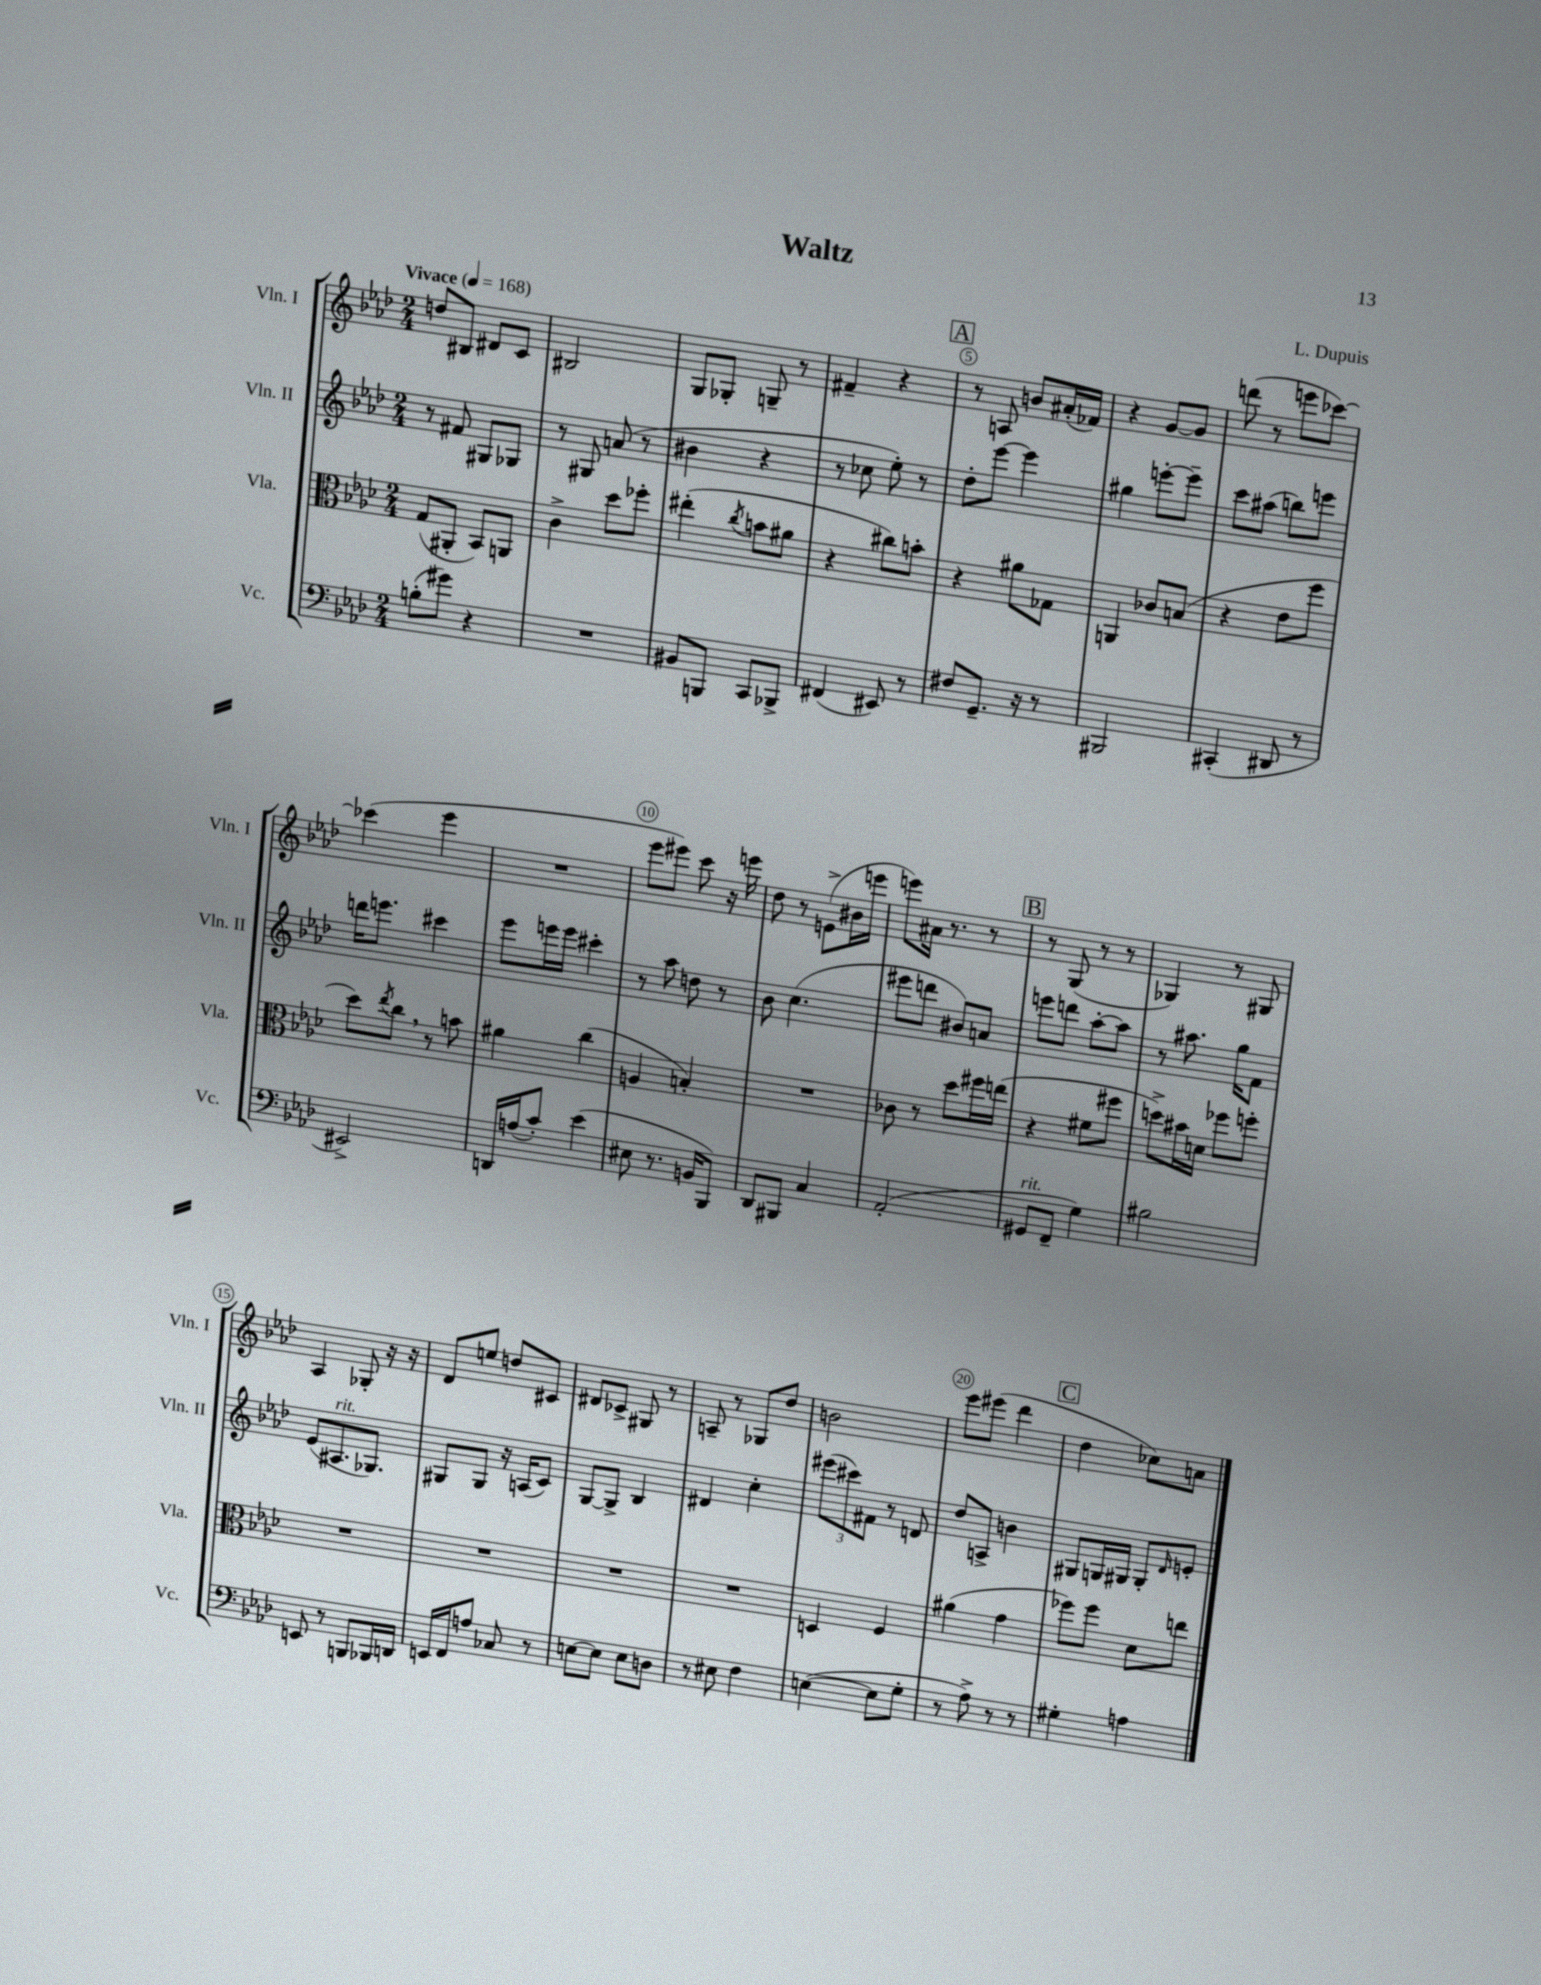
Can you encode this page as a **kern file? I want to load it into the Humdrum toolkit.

**kern	**kern	**kern	**kern
*staff4	*staff3	*staff2	*staff1
*clefF4	*clefC3	*clefG2	*clefG2
*k[b-e-a-d-]	*k[b-e-a-d-]	*k[b-e-a-d-]	*k[b-e-a-d-]
*M2/4	*M2/4	*M2/4	*M2/4
*MM168	*MM168	*MM168	*MM168
(8B'	(8G	8r	8dd
8g#)	8AA#'	8f#	8B#
4r	8BB-)	8G#	8d#
.	8AA	8G-	8c
=	=	=	=
2r	4c^	8r	2B#
.	.	8G#	.
.	8dd-	(8a	.
.	8ff-'	8r	.
=	=	=	=
8BB#	(4ee#'	4b#	8G
8BBB	.	.	8G-'
.	8qcc	.	.
8CC	8b	4r	8G~
8BBB-^	8a#	.	8r
=	=	=	=
(4FF#	4r	8r	4f#~
.	.	8cc-	.
8EE#)	8cc#)	8ee-')	4r
8r	8b'	8r	.
=	=	=	=
8F#	4r	8dd-'	8r
8.GG~	.	[8eee-	8A
.	8a#	4eee-]	8b
16r	.	.	.
8r	8G-	.	(16a#'
.	.	.	16f-)
=	=	=	=
2BBB#	4AA	4gg#	4r
.	8c-	[8eee'	[8g
.	(8B	8eee~]	8g]
=	=	=	=
(4CC#'	4r	8ccc	(8ddd
.	.	(8aa#	8r
8DD#	8e-	8bb)	8eee
8r	8ff	8eee	[8ccc-)
=	=	=	=
2EE#^)	8dd-)	16ddd	(4ccc-]
.	.	8.eee	.
.	8qee-	.	.
.	8cc	.	.
.	8r	4ccc#	4eee-
.	8b	.	.
=	=	=	=
16DD	4a#	8eee-	2r
(16A	.	.	.
8c')	.	16eee	.
.	.	16eee	.
(4e-	(4cc	4ccc#'	.
=	=	=	=
8E#	4A	8r	8eee-
8.r	.	8aa-	8eee#)
.	4B')	8dd	8ccc
16BB	.	.	.
8BBB-)	.	8r	16r
.	.	.	16eee
=	=	=	=
8DD-	2r	8b-	8dd-
8BBB#	.	(4.cc	8r
4C	.	.	(8e^
.	.	.	16b#
.	.	.	16eee
=	=	=	=
(2AA-'	8c-	8eee#	8eee)
.	8r	8ddd	16a#
.	.	.	8.r
.	8dd-	8b#)	.
.	16ff#	8a	8r
.	(16ee	.	.
=	=	=	=
8GG#	4r	8eee	8r
8FF~	.	8ddd	(8G
4G)	8f#	[8aa-'	8r
.	8ff#	8aa-]	8r
=	=	=	=
2B#	8dd^)	8r	4G-)
.	16b#	8.aa#	.
.	16d	.	.
.	8ff-	.	8r
.	.	16gg	.
.	8ff'	8f	8G#
=	=	=	=
8EE	2r	(8e-	4A-
8r	.	8.A#	.
8BBB	.	.	8G-'
.	.	8.G-)	.
16BBB-	.	.	16r
16DD	.	.	16r
=	=	=	=
16EE	2r	8G#	8d-
16FF	.	.	.
8A	.	8G#	8ee
8C-	.	16r	8dd
.	.	(16A	.
8r	.	8c)	8c#
=	=	=	=
[8E	2r	[8G	8d#
8E]	.	8G^]	8c-^
8E	.	4B-	8G#
8D	.	.	8r
=	=	=	=
8r	2r	4d#	8A~
8E#	.	.	8r
4F	.	4cc'	8G-
.	.	.	8dd-
=	=	=	=
([4E	4D	(12eee#	2b
.	.	12ccc#)	.
.	.	12f#	.
8E]	4F	8r	.
8G'	.	8d	.
=	=	=	=
8r	(4a#	8dd-	8eee-
8A-^)	.	8A^	(8eee#
8r	4g	4b	4ddd-
8r	.	.	.
=	=	=	=
4G#'	8ff-)	8G#	4dd-
.	8ff-	16G	.
.	.	16G#	.
4A	8d-	8G#'	8cc-)
.	.	16qqd-	.
.	8ee	8e'	8a
==	==	==	==
*-	*-	*-	*-
